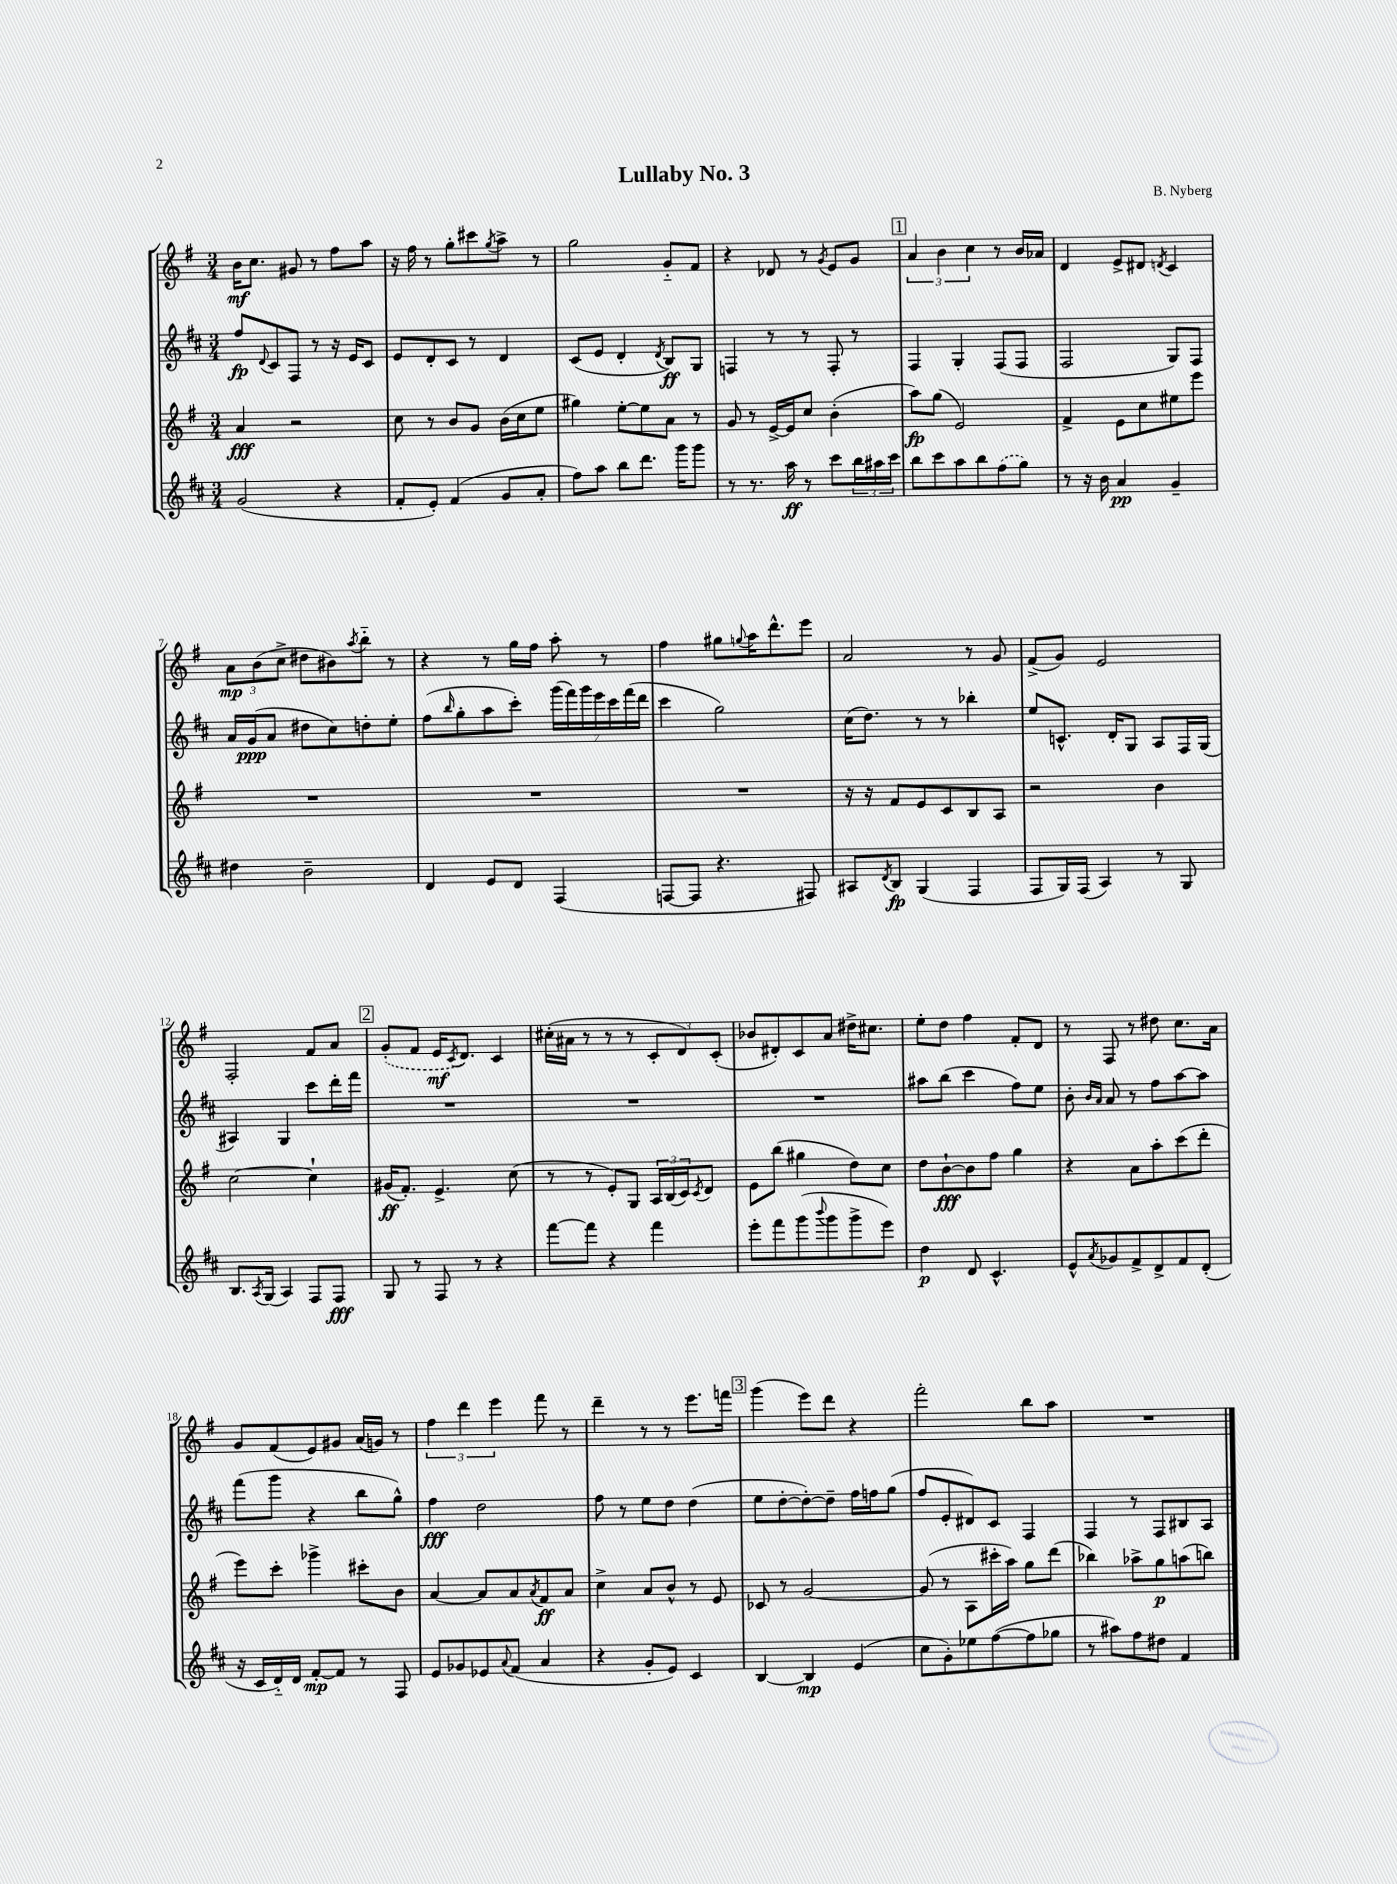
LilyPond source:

\header { title = "Lullaby No. 3" composer = "B. Nyberg" }
<<
\new StaffGroup <<
\new Staff = "s0" {
    \clef treble \key g \major \numericTimeSignature \time 3/4
    b'16\mf c''8. gis'8 r8 fis''8 a''8 |
    r16 fis''16 r8 g''8-. cis'''8 \acciaccatura { g''8 } a''8-> r8 |
    g''2 g'8-_ fis'8 |
    r4 des'8 r8 \acciaccatura { g'8 } e'8 g'8 |
    \mark \markup { \box "1" } \tuplet 3/2 { a'4 b'4 c''4 } r8 b'16 aes'16 |
    d'4 e'8-> dis'8 \acciaccatura { d'8 } c'4 |
    \tuplet 3/2 { a'8\mp b'8( c''8-> } dis''8 bis'8) \acciaccatura { a''8 } b''8-_ r8 |
    r4 r8 g''16 fis''16 a''8-. r8 |
    fis''4 gis''8 \appoggiatura { g''8 } a''16 d'''8.-^ e'''8 |
    a'2 r8 g'8 |
    fis'8->( g'8) e'2 |
    fis2-. fis'8 a'8 |
    \mark \markup { \box "2" } \once \slurDashed g'8-.( fis'8 e'16\mf \acciaccatura { c'8 } d'8.) c'4 |
    cis''16-.( ais'16 r8 r8 r8 \tuplet 3/2 { c'8-. d'8) c'8-.( } |
    bes'8 dis'8-.) c'8 a'8 dis''16-> cis''8. |
    e''8-. d''8 fis''4 fis'8-. d'8 |
    r8 fis8 r8 dis''8 c''8. a'16 |
    g'8 fis'8( e'8) gis'8 a'16( g'16) r8 |
    \tuplet 3/2 { fis''4 d'''4 e'''4 } fis'''8 r8 |
    d'''4-- r8 r8 e'''8. f'''16 |
    \mark \markup { \box "3" } g'''4( e'''8) d'''8 r4 |
    fis'''2-. b''8 a''8 |
    R2. \bar "|." |
}
\new Staff = "s1" {
    \clef treble \key d \major \numericTimeSignature \time 3/4
    fis''8\fp \appoggiatura { d'8 } cis'8 fis8 r8 r16 e'16 cis'8 |
    e'8 d'8-. cis'8 r8 d'4 |
    cis'8( e'8 d'4-. \acciaccatura { d'8 } b8\ff) g8 |
    f4 r8 r8 f8-. r8 |
    \mark \markup { \box "1" } fis4 g4-. fis8( fis8 |
    fis2 g8) fis8 |
    a'16 g'16\ppp( a'8 dis''8 cis''8) d''8-. e''8-. |
    fis''8( \grace { b''16 } g''8-. a''8 cis'''8-.) \tuplet 7/4 { g'''16( fis'''16) g'''16 e'''16 cis'''16 fis'''16( d'''16 } |
    cis'''4 g''2) |
    cis''16( d''8.) r8 r8 bes''4-. |
    e''8 c'8.-^ d'16-. g8 a8 fis16 g16( |
    ais4) g4 cis'''8 d'''16-. fis'''16 |
    \mark \markup { \box "2" } R2. |
    R2. |
    R2. |
    ais''8 b''8( cis'''4 fis''8) e''8 |
    b'8-. \grace { b'16 a'16 } a'8 r8 fis''8 a''8~ a''8 |
    fis'''8( g'''8 r4 b''8 g''8-^) |
    fis''4\fff d''2 |
    fis''8 r8 e''8 d''8 d''4( |
    \mark \markup { \box "3" } e''8 d''8~-. d''8~-.) d''8-- fis''16 f''16 g''8( |
    fis''8 e'8-. dis'8) cis'8 fis4 |
    fis4 r8 fis8 bis8 a8 \bar "|." |
}
\new Staff = "s2" {
    \clef treble \key g \major \numericTimeSignature \time 3/4
    a'4\fff r2 |
    c''8 r8 b'8 g'8 b'16( c''16 e''8 |
    gis''4) e''8~-. e''8 a'8 r8 |
    g'8 r8 e'16~-> e'16 c''8 b'4-.( |
    \mark \markup { \box "1" } a''8\fp) g''8( e'2) |
    fis'4-> e'8 c''8 eis''8 e'''8 |
    R2. |
    R2. |
    R2. |
    r16 r16 fis'8 e'8 c'8 b8 a8 |
    r2 b'4 |
    c''2~ c''4-! |
    \mark \markup { \box "2" } gis'16\ff( fis'8.-.) e'4.-> c''8( |
    r8 r8 e'8-.) g8 \tuplet 3/2 { a16 b16( c'16) } \acciaccatura { c'8 } d'8 |
    e'8 b''8( gis''4 d''8) c''8 |
    d''8 b'8~-!\fff b'8 fis''8 g''4 |
    r4 a'8 a''8-. c'''8( d'''8-. |
    e'''8) c'''8-. ges'''4-> cis'''8-. b'8 |
    a'4~ a'8 a'8 \acciaccatura { a'8 } fis'8\ff a'8 |
    c''4-> a'8 b'8-^ r8 e'8 |
    \mark \markup { \box "3" } ces'8 r8 g'2~ |
    g'8( r8 a8 cis'''16-. a''16) g''8 d'''8( |
    bes''4) aes''8-> g''8\p a''8( b''8) \bar "|." |
}
\new Staff = "s3" {
    \clef treble \key d \major \numericTimeSignature \time 3/4
    g'2( r4 |
    fis'8-. e'8-.) fis'4( g'8 a'8-. |
    fis''8) a''8 b''8 d'''8. g'''16 g'''8 |
    r8 r8. a''16\ff r8 cis'''8 \tuplet 3/2 { b''16 ais''16 cis'''16 } |
    \mark \markup { \box "1" } b''8 cis'''8 a''8 b''8 \once \slurDashed fis''8( g''8) |
    r8 r16 b'16 a'4\pp g'4-- |
    dis''4 b'2-- |
    d'4 e'8 d'8 fis4( |
    f8~ f8 r4. fis8) |
    ais8 \acciaccatura { d'8 } b8\fp g4( fis4 |
    fis8 g16) fis16( a4) r8 g8 |
    b8. \acciaccatura { a8 } g16( a4) fis8 fis8\fff |
    \mark \markup { \box "2" } g8 r8 fis8 r8 r4 |
    fis'''8~ fis'''8 r4 fis'''4 |
    e'''8-. fis'''8 g'''8( \appoggiatura { b'''8 } g'''8 g'''8-> e'''8) |
    d''4\p d'8 cis'4.-^ |
    e'8-^ \acciaccatura { a'8 } ges'8 fis'8-> d'8-> fis'8 d'8-.( |
    r16 cis'16 d'16-_) d'16 fis'8~-.\mp fis'8 r8 fis8 |
    e'8 ges'8 ees'8 \appoggiatura { a'8 } fis'8( a'4 |
    r4 g'8-. e'8) cis'4 |
    \mark \markup { \box "3" } b4~ b4\mp e'4( |
    cis''8 g'8-.) ees''8 fis''8~( fis''8 ges''8 |
    r8 ais''8) fis''8 dis''8 fis'4 \bar "|." |
}
>>
>>
